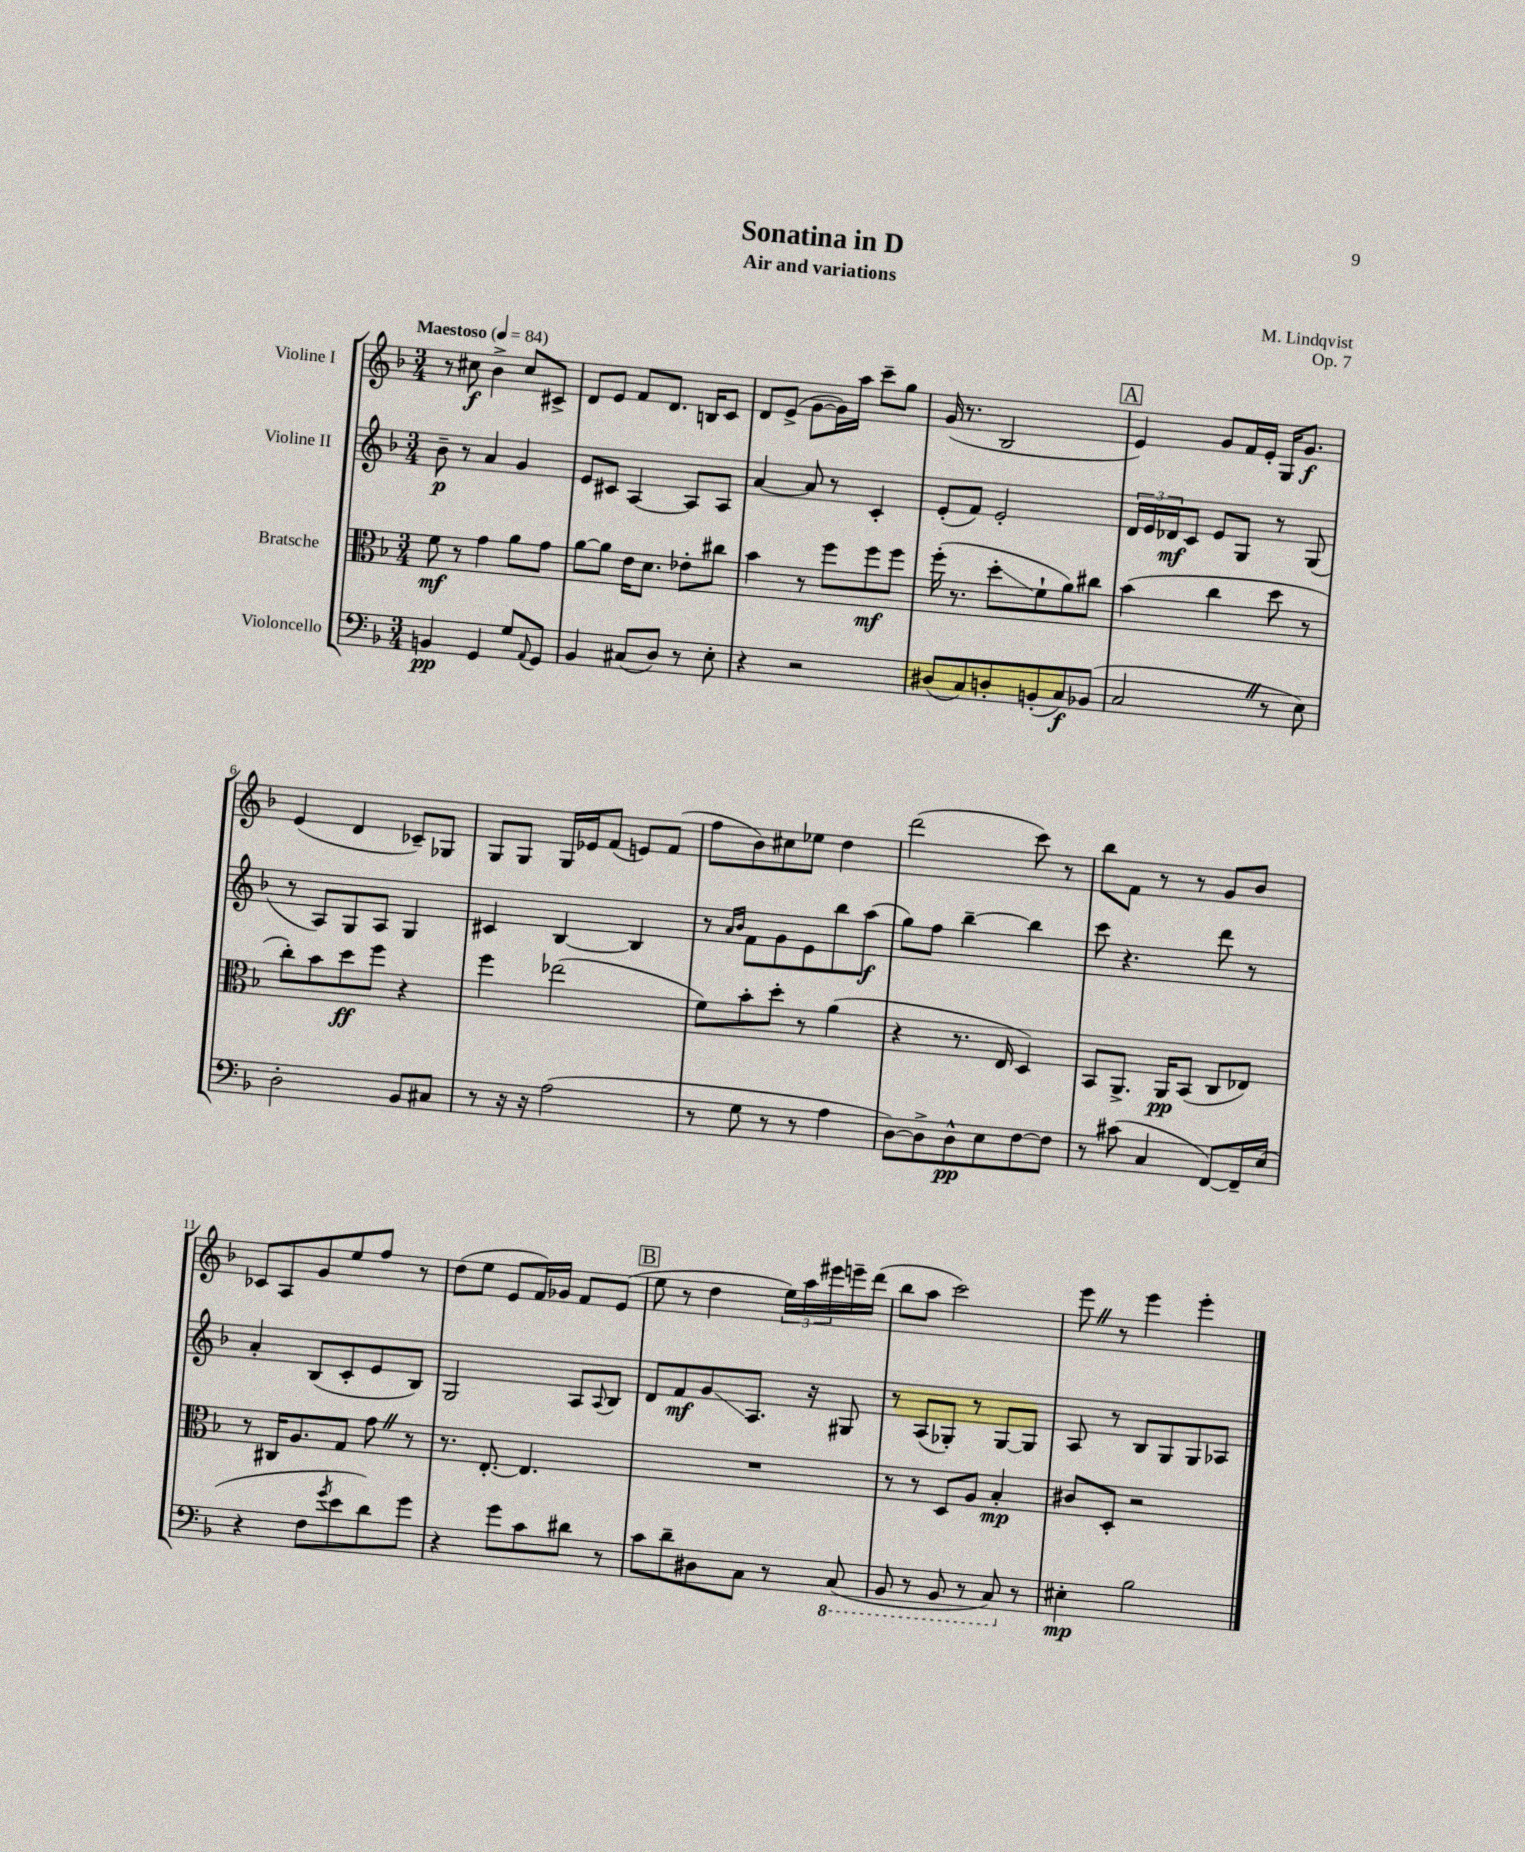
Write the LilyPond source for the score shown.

\header { title = "Sonatina in D" composer = "M. Lindqvist" subtitle = "Air and variations" opus = "Op. 7" }
<<
\new StaffGroup <<
\new Staff = "s0" \with { instrumentName = "Violine I" } {
    \clef treble \key f \major \numericTimeSignature \time 3/4 \tempo "Maestoso" 4 = 84
    r8 cis''8\f bes'4-> cis''8 cis'8-> |
    d'8 e'8 f'8 d'8. b16 c'8 |
    d'8 e'8->( g'8~ g'16) a''16 c'''8-- g''8 |
    g'16( r8. bes2 |
    \mark \markup { \box "A" } e'4) g'8 f'16 e'16-. g16 g'8.\f |
    e'4( d'4 ces'8--) ges8 |
    g8 g8 g16 ees'16 f'8( e'8) f'8( |
    f''8 bes'8) cis''8 ees''8 d''4 |
    d'''2( c'''8) r8 |
    bes''8 f'8 r8 r8 g'8 bes'8 |
    ces'8 a8 g'8 e''8 f''8 r8 |
    d''8( e''8 e'8 f'16) ges'16 f'8 e'8( |
    \mark \markup { \box "B" } e''8 r8 d''4 \tuplet 3/2 { e''16) a''16 eis'''16 } e'''16-- d'''16( |
    bes''8 a''8 c'''2) |
    e'''8 \once \override BreathingSign.text = \markup { \musicglyph "scripts.caesura.straight" } \breathe r8 e'''4 e'''4-. \bar "|." |
}
\new Staff = "s1" \with { instrumentName = "Violine II" } {
    \clef treble \key f \major \numericTimeSignature \time 3/4
    bes'8--\p r8 a'4 g'4 |
    e'8 cis'8 a4~ a8 a8 |
    a'4~ a'8 r8 c'4-. |
    e'8-.( f'8) e'2-. |
    \mark \markup { \box "A" } \tuplet 3/2 { d'16 e'16 des'16\mf } c'8 e'8 g8 r8 g8( |
    r8 a8) g8 a8 g4 |
    cis'4 bes4~ bes4 |
    r8 \grace { a'16 bes'16 } f'8 g'8 e'8 bes''8 a''8\f( |
    g''8) f''8 bes''4~-- bes''4 |
    c'''8 r4. d'''8 r8 |
    a'4-. bes8( c'8-. e'8 bes8) |
    g2 a8 \appoggiatura { a8 } bes8 |
    \mark \markup { \box "B" } d'8 f'8\mf g'8\glissando a8. r16 gis8 |
    r8 a8( ges8-.) r8 ges8~ ges8 |
    a8 r8 bes8 g8 g8 aes8 \bar "|." |
}
\new Staff = "s2" \with { instrumentName = "Bratsche" } {
    \clef alto \key f \major \numericTimeSignature \time 3/4
    f'8\mf r8 g'4 a'8 g'8 |
    a'8~ a'8 e'16 d'8. ees'8-. cis''8 |
    bes'4 r8 f''8 f''8\mf f''8 |
    f''16-.( r8. d''8-.\glissando f'8-! a'8) cis''8 |
    \mark \markup { \box "A" } bes'4( c''4 d''8 r8 |
    c''8-.) bes'8 d''8\ff f''8 r4 |
    f''4 ees''2( |
    f'8) bes'8-. d''8-. r8 a'4( |
    r4 r8. e16 d4) |
    bes,8 a,8.-> a,16\pp bes,8( c8 ees8) |
    r8 cis16 a8. g8 g'8 \once \override BreathingSign.text = \markup { \musicglyph "scripts.caesura.straight" } \breathe r8 |
    r8. e8.~-. e4. |
    \mark \markup { \box "B" } R2. |
    r8 r8 d8 a8 bes4-.\mp |
    cis'8 d8-. r2 \bar "|." |
}
\new Staff = "s3" \with { instrumentName = "Violoncello" } {
    \clef bass \key f \major \numericTimeSignature \time 3/4
    b,4\pp g,4 g8 \appoggiatura { a,8 } g,8 |
    bes,4 cis8( d8) r8 e8-. |
    r4 r2 |
    dis8( c8) d8-. b,8-.( c8\f) bes,8( |
    \mark \markup { \box "A" } c2 \once \override BreathingSign.text = \markup { \musicglyph "scripts.caesura.straight" } \breathe r8 e8) |
    d2-. bes,8 cis8 |
    r8 r16 r16 a2( |
    r8 g8 r8 r8 a4 |
    d8~) d8-> d8-^\pp e8 f8~ f8 |
    r8 cis'8( c4 f,8~) f,16-- e16( |
    r4 f8 \acciaccatura { g'8 } e'8 d'8) g'8 |
    r4 g'8 c'8 dis'8 r8 |
    \mark \markup { \box "B" } c'8 d'8-- dis8 c8 r8 \ottava #-1 c,8( |
    bes,,8 r8 bes,,8 r8 c,8) \ottava #0 r8 |
    eis4-.\mp bes2 \bar "|." |
}
>>
>>
